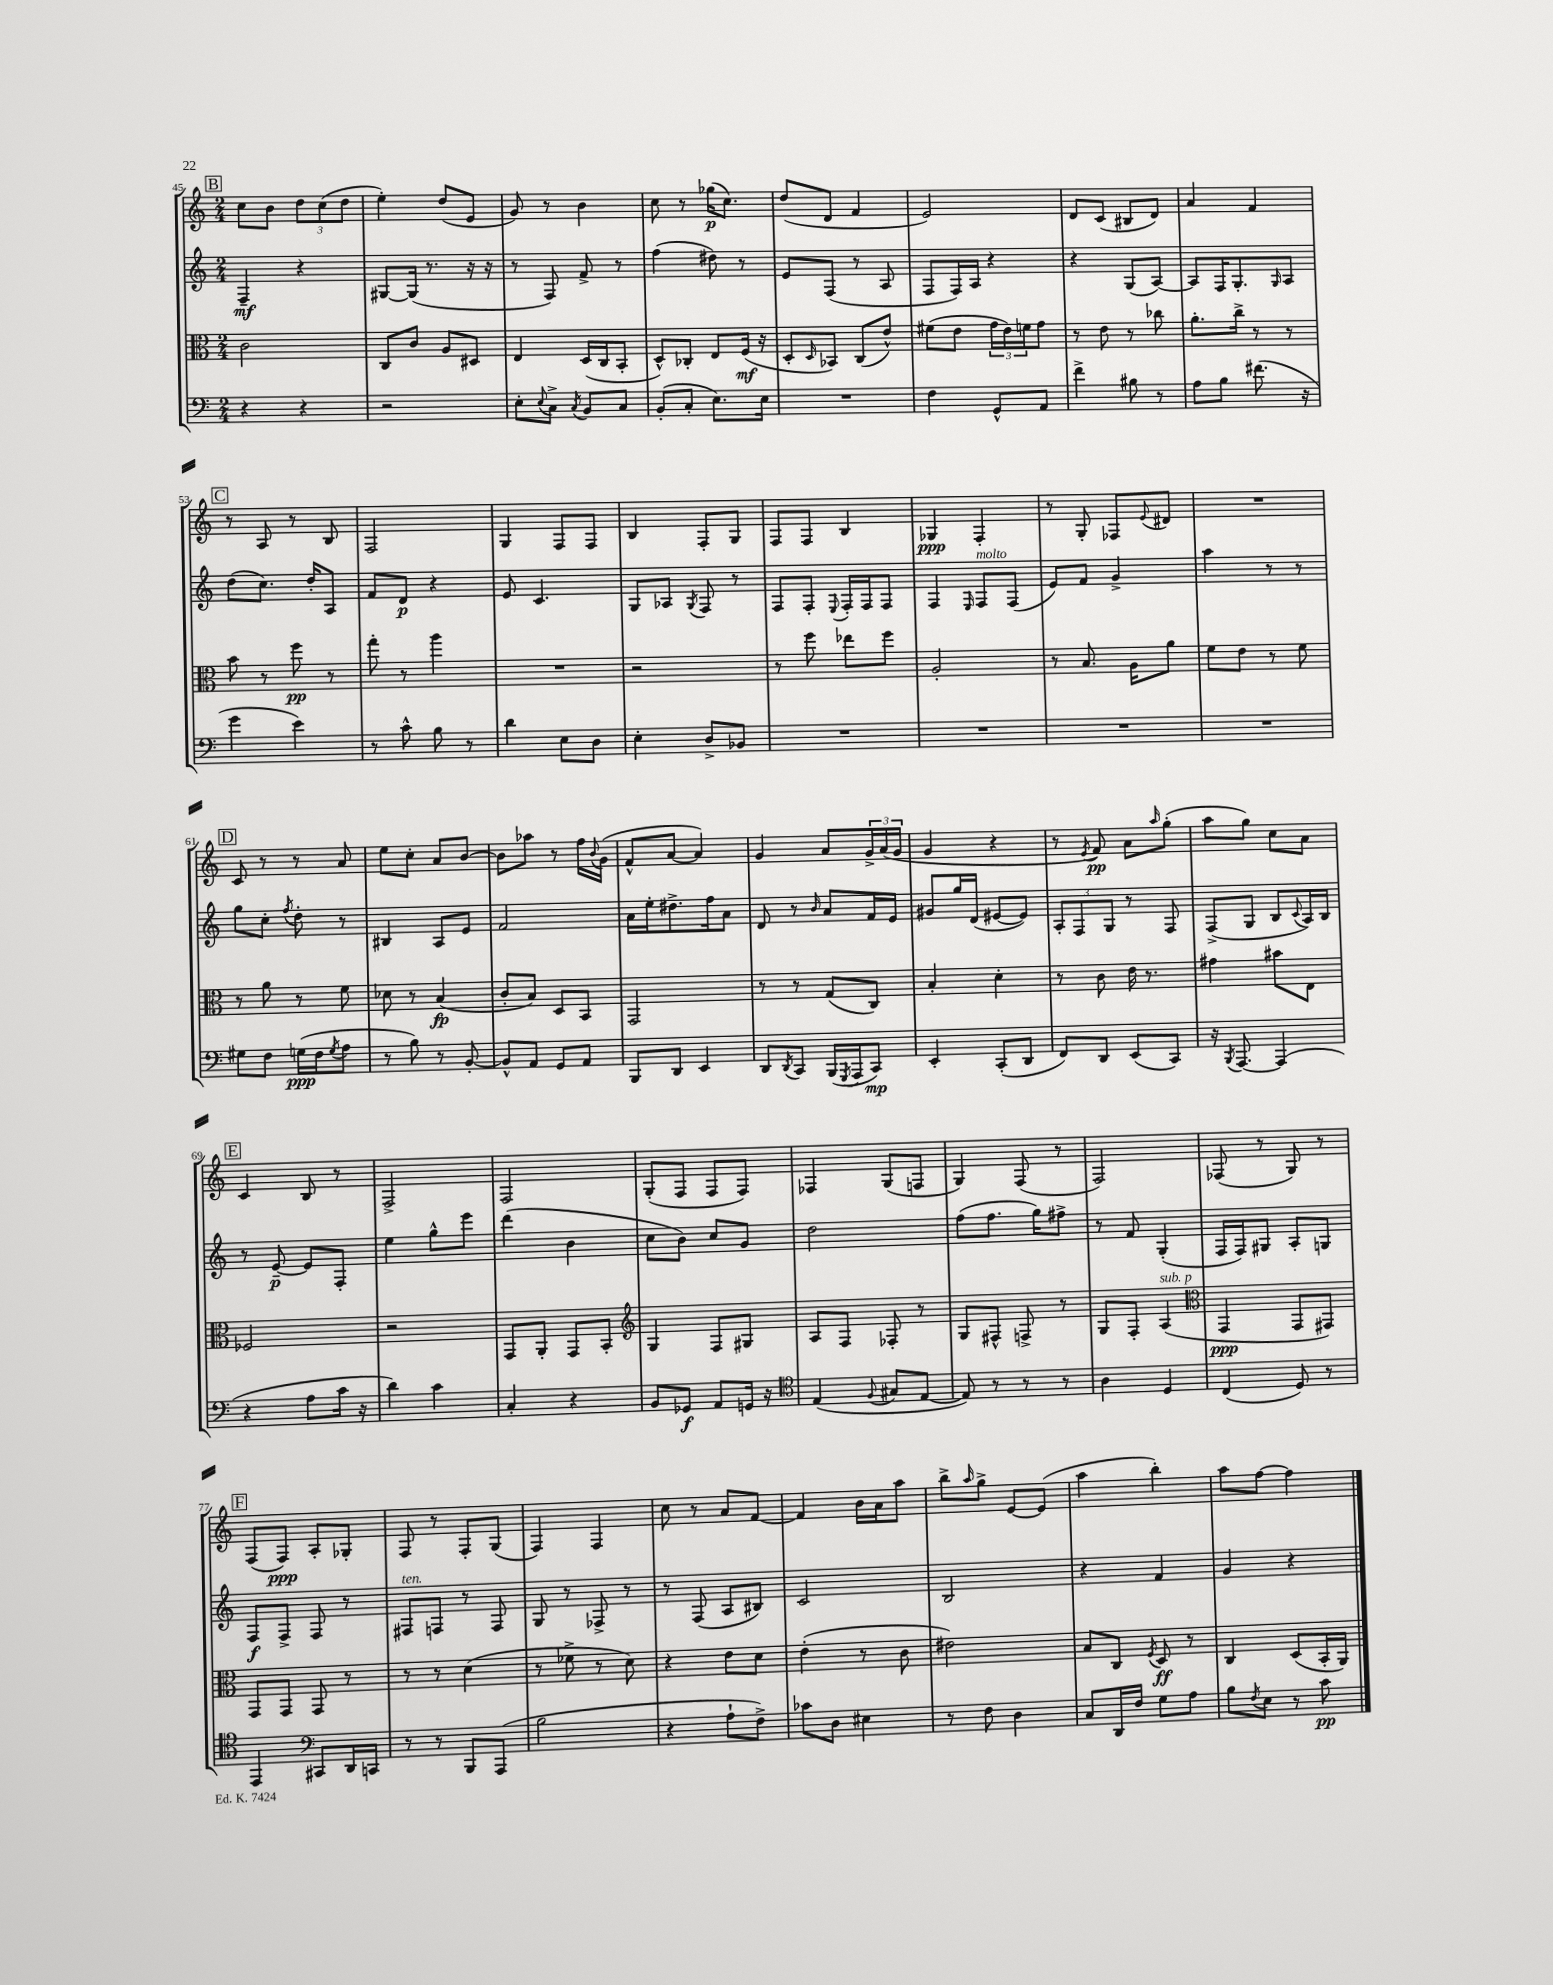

**kern	**kern	**kern	**kern
*staff4	*staff3	*staff2	*staff1
*clefF4	*clefC3	*clefG2	*clefG2
*k[]	*k[]	*k[]	*k[]
*M2/4	*M2/4	*M2/4	*M2/4
4r	2c	4F~	8cc
.	.	.	8b
4r	.	4r	12dd
.	.	.	(12cc
.	.	.	12dd
=	=	=	=
2r	8C	[8G#	4ee')
.	8c	(16G#]	.
.	.	8.r	.
.	8A	.	(8dd
.	8D#	16r	8e
.	.	16r	.
=	=	=	=
8E'	4E	8r	8g)
8qqE	.	.	.
8C^	.	8F)	8r
8qC	.	.	.
8BB	(16D	8f^	4b
.	16C	.	.
8C	8BB'	8r	.
=	=	=	=
(8BB'	8D^^)	(4ff	8cc
8C'	8C-'	.	8r
8.E)	8E	8dd#)	(16gg-
.	.	.	8.cc)
.	(16F	8r	.
16E	16r	.	.
=	=	=	=
2r	8D'	8e	(8dd
.	16qqD	.	.
.	8BB-)	(8F	8d
.	(8C	8r	4f
.	8e^^)	8A	.
=	=	=	=
4F	(8f#	8F	2e)
.	8e	16F)	.
.	.	16A	.
8GG^^	24g	4r	.
.	24e)	.	.
.	24f	.	.
8AA	8g	.	.
=	=	=	=
4f^	8r	4r	8d
.	8e	.	(8c
8B#	8r	(8G	8B#
8r	8cc-	[8A)	8d)
=	=	=	=
8A	8.a'	8A]	4a
8B	.	16F	.
.	16cc^	8.G'	.
(8.f#	8r	.	4f
.	.	16qqG	.
.	8r	8A	.
16r	.	.	.
=	=	=	=
4g	8b	(8dd	8r
.	8r	8.cc)	8A
4e)	8ff	.	8r
.	.	16dd'	.
.	8r	8A	8B
=	=	=	=
8r	8gg'	8f	2F
8c^^	8r	8d	.
8B	4aa	4r	.
8r	.	.	.
=	=	=	=
4d	2r	8e	4G
.	.	4.c	.
8E	.	.	8F
8D	.	.	8F
=	=	=	=
4E'	2r	8G	4B
.	.	8A-	.
.	.	8qG	.
8D^	.	8F	8F'
8BB-	.	8r	8G
=	=	=	=
2r	8r	8F	8F
.	8ff	8F'	8F
.	.	8qqE	.
.	8ee-	16F'	4B
.	.	16F	.
.	8ff	8F	.
=	=	=	=
2r	2A'	4F	4G-
.	.	16qqE	.
.	.	8F	4F'
.	.	(8F	.
=	=	=	=
2r	8r	8e)	8r
.	8.B	8f	8G'
.	.	4g^	8F-
.	16A	.	.
.	.	.	8qqe
.	8a	.	8d#
=	=	=	=
2r	8f	4aa	2r
.	8e	.	.
.	8r	8r	.
.	8f	8r	.
=	=	=	=
8G#	8r	8gg	8c
8F	8a	8cc'	8r
.	.	8qff	.
(16G	8r	8dd'	8r
16F	.	.	.
8qG	.	.	.
8A	8f	8r	8a
=	=	=	=
8r	8d-	4B#	8ee
8B)	8r	.	8cc'
8r	(4B	8A	8a
[8BB'	.	8e	[8b
=	=	=	=
8BB^^]	8c'	2f	8b]
8AA	8B)	.	8aa-
8GG	8D	.	8r
8AA	8BB	.	16ff
.	.	.	8qqb
.	.	.	(16g
=	=	=	=
8BBB	2GG	16a	8f^^
.	.	16ee'	.
8DD	.	8.dd#^	[8a
4EE	.	.	4a])
.	.	16ff	.
.	.	8a	.
=	=	=	=
8DD	8r	8d	4g
8qDD	.	.	.
8CC	8r	8r	.
.	.	16qqb	.
(16BBB	(8G	8a	8a
8qGGG	.	.	.
16AAA	.	.	.
8CC)	8C)	16f	24g^
.	.	.	(24a
.	.	16e	.
.	.	.	24g
=	=	=	=
4EE'	4B'	8g#	4g
.	.	16gg	.
.	.	(16d	.
(8CC'	4d'	[8e#	4r
8DD	.	8e#])	.
=	=	=	=
8FF)	8r	12A'	8r
.	.	12F	.
.	.	.	8qe
8DD	8c	.	8f)
.	.	12G	.
(8EE	16e	8r	8a
.	8.r	.	.
.	.	.	16qqaa
8CC)	.	8F	(8gg'
=	=	=	=
16r	4g#	(8F^	8aa
8qBBB	.	.	.
[8.AAA	.	.	.
.	.	8G	8gg)
(4AAA]	8b#	8B	8cc
.	.	8qqc	.
.	8E	16A)	8a
.	.	16B	.
=	=	=	=
4r	2F-	8r	4c
.	.	[8e~	.
8A	.	8e]	8B
16c	.	8F'	8r
16r	.	.	.
=	=	=	=
4d)	2r	4ee	2F^
4c	.	8gg^^	.
.	.	8eee	.
=	=	=	=
4C'	8GG	(4ddd	2F
.	8AA'	.	.
4r	8GG	4b	.
.	8BB'	.	.
=	=	=	=
*	*clefG2	*	*
8BB	4G	8cc	(8G'
8GG-	.	8b)	8F
8AA	8F	8cc	8F
16GG	8G#	8g	8F)
16r	.	.	.
=	=	=	=
*clefC4	*	*	*
(4E	8A	2dd	4F-
.	8F	.	.
8qqF	.	.	.
8G#	8F-'	.	(8G
[8E	8r	.	8F
=	=	=	=
8E])	8G	(8ff	4G)
8r	8F#^^	8.ff	.
8r	8F^	.	(8F
.	.	16gg)	.
8r	8r	8ff#^	8r
=	=	=	=
4A	8G	8r	2F)
.	8F'	8f	.
4D	(4A	(4G'	.
=	=	=	=
*	*clefC3	*	*
(4C	4GG	16F	(8F-
.	.	16F)	.
.	.	8G#	8r
8D)	8GG	8A'	8G)
8r	8GG#)	8G	8r
=	=	=	=
4EE	8GG	8F	(8F
.	8GG	8F^	8F)
*clefF4	*	*	*
8CC#	8GG	8F	8A'
16DD	8r	8r	8G-'
16CC	.	.	.
=	=	=	=
8r	8r	8F#	8F
8r	8r	8F	8r
8BBB	(4d	8r	8F'
(8AAA	.	8F	(8G
=	=	=	=
2B	8r	8G	4F)
.	8f-^	8r	.
.	8r	8F-^	4F
.	8d)	8r	.
=	=	=	=
4r	4r	8r	8cc
.	.	(8F	8r
8A`	8e	8A	8a
8F^)	8d	8B#)	[8f
=	=	=	=
8c-	(4e'	2c	4f]
8D	.	.	.
4E#	8r	.	16b
.	.	.	16a
.	8c	.	8aa
=	=	=	=
8r	2e#)	2B	8bb^
.	.	.	16qqaa
8F	.	.	8gg^
4D	.	.	[8e
.	.	.	(8e]
=	=	=	=
8C	8B	4r	4aa
16DD	8C	.	.
16F	.	.	.
.	8qF	.	.
8G	8D	4f	4bb')
8A	8r	.	.
=	=	=	=
8B	4C	4g	8aa
8qF	.	.	.
8E	.	.	[8ff
8r	(8D	4r	4ff]
8c	16BB'	.	.
.	16AA)	.	.
==	==	==	==
*-	*-	*-	*-
